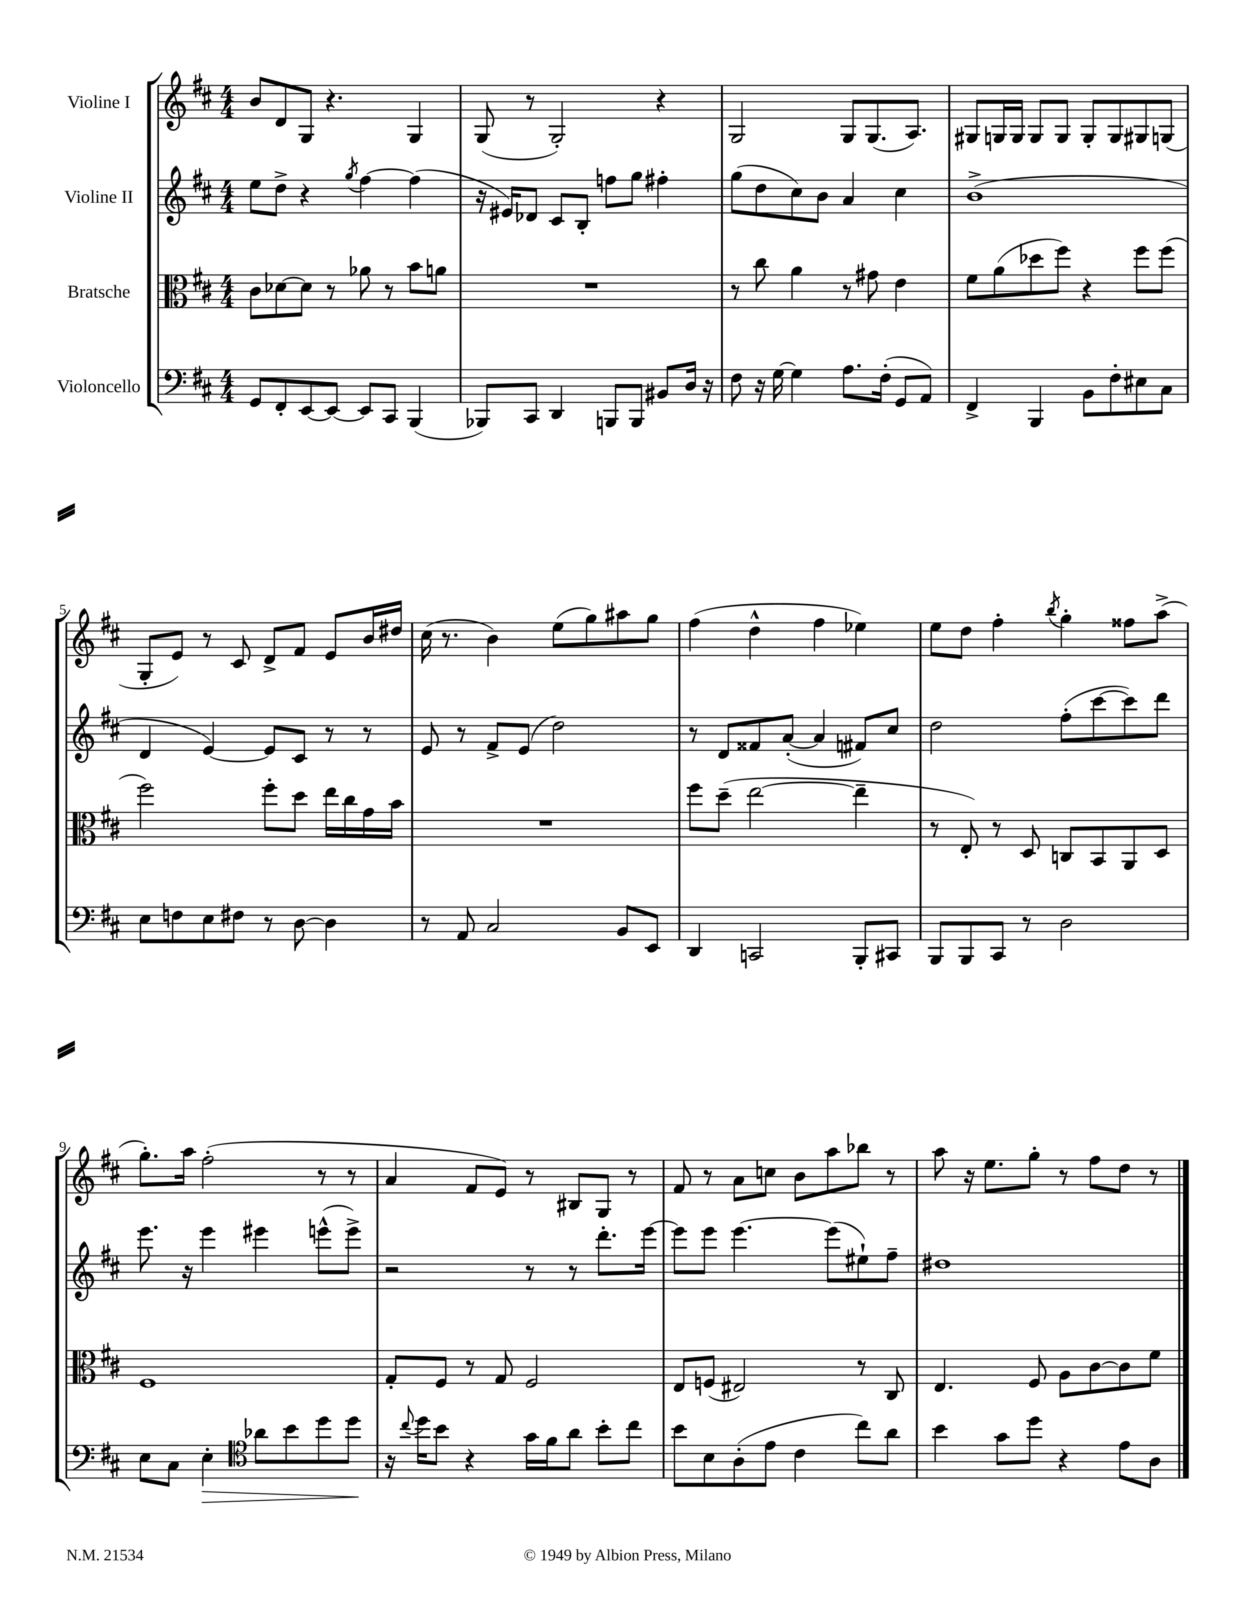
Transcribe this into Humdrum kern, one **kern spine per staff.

**kern	**dynam	**kern	**kern	**kern
*part4	*part4	*part3	*part2	*part1
*staff4	*staff4	*staff3	*staff2	*staff1
*I"Violoncello	*	*I"Bratsche	*I"Violine II	*I"Violine I
*clefF4	*	*clefC3	*clefG2	*clefG2
*k[f#c#]	*	*k[f#c#]	*k[f#c#]	*k[f#c#]
*M4/4	*	*M4/4	*M4/4	*M4/4
=1	=1	=1	=1	=1
8GG/L	.	8c#\L	8ee\L	8b/L
8FF#'/	.	[8d-X\	8dd^\J	8d/
[8EE/	.	8d-\J]	4r	8G/J
8EE/J_	.	8r	.	4.r
.	.	.	8qgg/	.
8EE/L]	.	8a-X\	[4ff#\	.
8CC#/J	.	8r	.	.
(4BBB/	.	8b\L	(4ff#\]	4G/
.	.	8an\J	.	.
=2	=2	=2	=2	=2
8BBB-X/L)	.	1r	16r	(8G/
.	.	.	16e#X/KL)	.
8CC#/J	.	.	8d-X/J	8r
4DD/	.	.	8c#/L	2G'/)
.	.	.	8B'/J	.
8BBBn/L	.	.	8ffn\L	.
8BBB/J	.	.	8gg\J	.
8BB#X/L	.	.	4ff#X'\	4r
16D/Jk	.	.	.	.
16r	.	.	.	.
=3	=3	=3	=3	=3
8F#\	.	8r	(8gg\L	2G/
16r	.	8cc#\	8dd\	.
[16G\	.	.	.	.
4G\]	.	4a\	8cc#\)	.
.	.	.	8b\J	.
8.A\L	.	8r	4a/	8G/L
.	.	8g#X\	.	(8.G/
(16F#'\Jk	.	.	.	.
8GG/L	.	4e\	4cc#\	.
.	.	.	.	8.A/J)
8AA/J)	.	.	.	.
=4	=4	=4	=4	=4
4FF#^/	.	8f#\L	(1b^	8G#X/L
.	.	(8a\	.	16Gn/L
.	.	.	.	16G/JJ
4BBB/	.	8dd-X\	.	8G/L
.	.	8ff#\J)	.	8G/J
8BB\L	.	4r	.	8G'/L
8F#'\	.	.	.	8G/
8E#X\	.	8ff#\L	.	8G#X/
8C#\J	.	(8ff#\J	.	(8Gn/J
!!LO:LB:g=z
=5	=5	=5	=5	=5
8E\L	.	2ff#\)	4d/	8G'/L
8Fn\	.	.	.	8e/J)
8E\	.	.	[4e/)	8r
8F#X\J	.	.	.	8c#/
8r	.	8ff#'\L	8e/L]	8d^/L
[8D\	.	8dd\J	8c#/J	8f#/J
4D\]	.	16ee\LL	8r	8e/L
.	.	16cc#\	.	.
.	.	16g\	8r	16b/L
.	.	16b\JJ	.	16dd#X/JJ
=6	=6	=6	=6	=6
8r	.	1r	8e/	(16cc#\
.	.	.	.	8.r
8AA/	.	.	8r	.
2C#/	.	.	8f#^/L	4b\)
.	.	.	(8e/J	.
.	.	.	2dd\)	(8ee\L
.	.	.	.	8gg\)
8BB/L	.	.	.	8aa#X\
8EE/J	.	.	.	8gg\J
=7	=7	=7	=7	=7
4DD/	.	8ff#\L	8r	(4ff#\
.	.	(8dd~\J	8d/L	.
2CCn/	.	[2ee\	8f##X/	4dd^^\
.	.	.	([8a'/J	.
.	.	.	4a/]	4ff#\
8BBB'/L	.	4ee~\]	8f#X/L)	4ee-X\)
8CC#X/J	.	.	8cc#/J	.
=8	=8	=8	=8	=8
8BBB/L	.	8r	2dd\	8ee\L
8BBB/	.	8E'/)	.	8dd\J
8CC#/J	.	8r	.	4ff#'\
8r	.	8D/	.	.
.	.	.	.	8qbb/
2D\	.	8Cn/L	(8ff#'\L	4gg'\
.	.	8BB/	[8ccc#\	.
.	.	8AA/	8ccc#\])	8ff##X\L
.	.	8D/J	8ddd\J	(8aa^\J
!!LO:LB:g=z
=9	=9	=9	=9	=9
8E\L	.	1F#	8.eee\	8.gg'\L)
8C#\J	.	.	.	.
.	.	.	16r	16aa\Jk
!	!LO:HP:b	!	!	!
4E'\	>	.	4eee\	(2ff#'\
*clefC4	*	*	*	*
8a-X\L	.	.	4eee#X\	.
8b\	.	.	.	.
8dd\	.	.	(8eeen^^\L	8r
8dd\J	.	.	8eee^\J)	8r
.	]	.	.	.
=10	=10	=10	=10	=10
16r	.	8G'/L	2r	4a/
8qqcc#/	.	.	.	.
16dd\KL	.	.	.	.
8b\J	.	8F#/J	.	.
4r	.	8r	.	8f#/L
.	.	8G/	.	8e/J)
16g\LL	.	2F#/	8r	8r
16f#\J	.	.	.	.
8a\J	.	.	8r	8B#X/L
8b'\L	.	.	8.ddd'\L	8G/J
8cc#\J	.	.	.	8r
.	.	.	[16eee\Jk	.
=11	=11	=11	=11	=11
8b\L	.	8E/L	8eee\L]	8f#/
8B\	.	(8Fn/J	8eee\J	8r
(8A'\	.	2E#X/)	[4.eee\	8a\L
8e\J	.	.	.	8ccn\J
4c#\	.	.	.	8b\L
.	.	.	(8eee\L]	8aa\
8cc#\L)	.	8r	8ee#X`\)	8bb-X\J
8a\J	.	8C#/	8ff#~\J	8r
=12	=12	=12	=12	=12
4b\	.	4.E/	1dd#X	8aa\
.	.	.	.	16r
.	.	.	.	8.ee\L
8g\L	.	.	.	.
8dd\J	.	8F#/	.	8gg'\J
4r	.	8A\L	.	8r
.	.	[8c#\	.	8ff#\L
8e\L	.	8c#\]	.	8dd\J
8A\J	.	8f#\J	.	8r
==	==	==	==	==
*-	*-	*-	*-	*-
